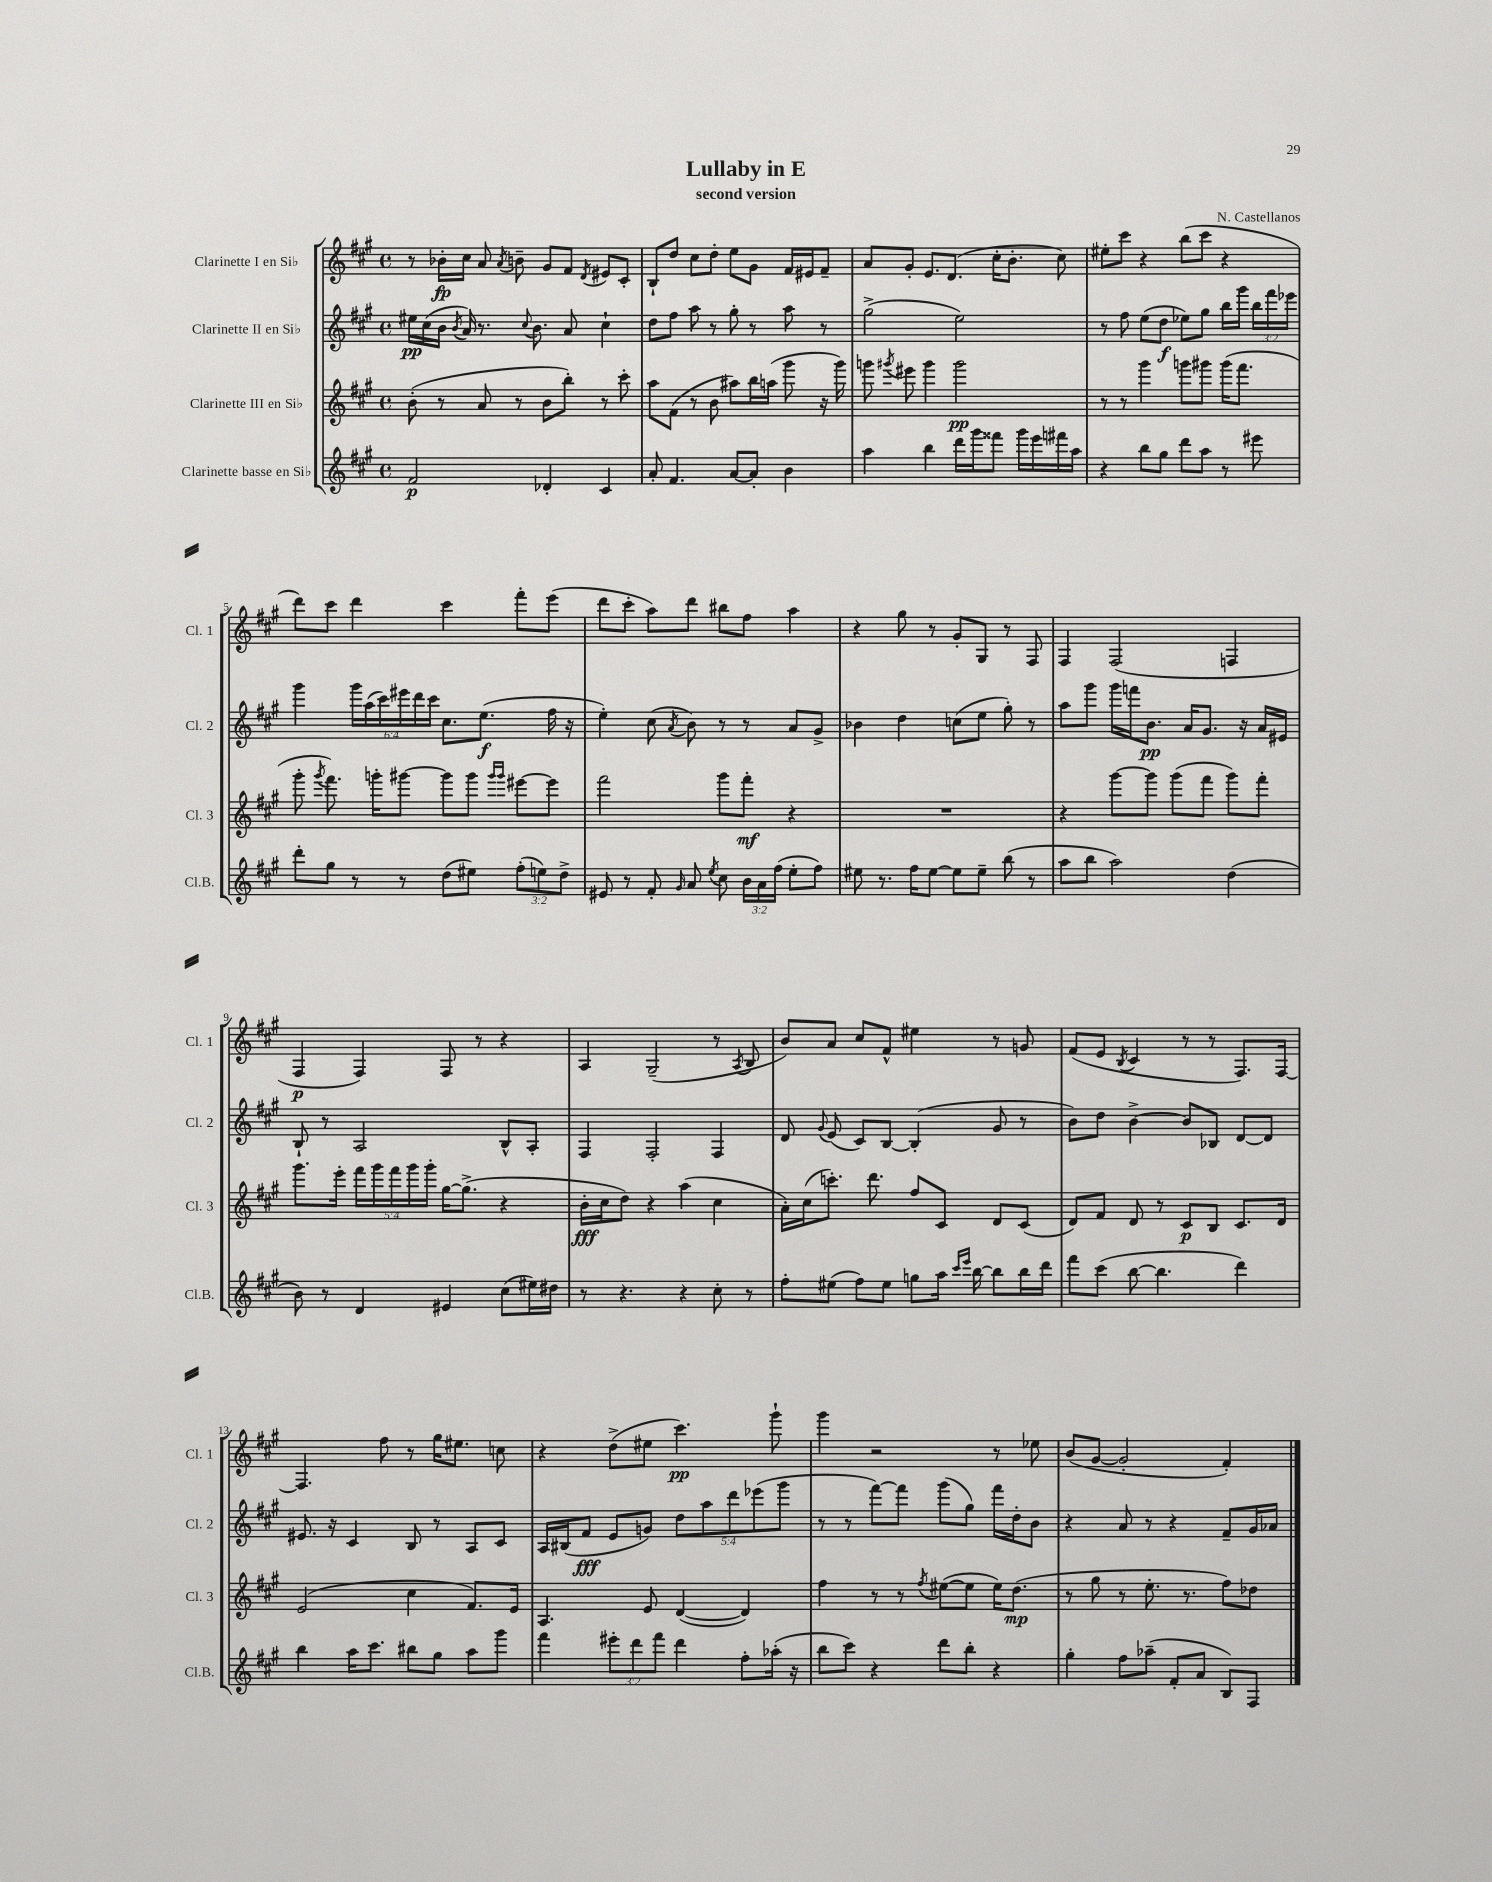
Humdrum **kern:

**kern	**dynam	**kern	**dynam	**kern	**dynam	**kern	**dynam
*part4	*part4	*part3	*part3	*part2	*part2	*part1	*part1
*staff4	*staff4	*staff3	*staff3	*staff2	*staff2	*staff1	*staff1
*I"Clarinette basse en Si♭	*	*I"Clarinette III en Si♭	*	*I"Clarinette II en Si♭	*	*I"Clarinette I en Si♭	*
*I'Cl.B.	*	*I'Cl. 3	*	*I'Cl. 2	*	*I'Cl. 1	*
*clefG2	*	*clefG2	*	*clefG2	*	*clefG2	*
*k[f#c#g#]	*	*k[f#c#g#]	*	*k[f#c#g#]	*	*k[f#c#g#]	*
*M4/4	*	*M4/4	*	*M4/4	*	*M4/4	*
*met(c)	*	*met(c)	*	*met(c)	*	*met(c)	*
=1	=1	=1	=1	=1	=1	=1	=1
2f#/	p	(8b'\	.	16ee#X\LL	pp	8r	.
.	.	.	.	(16cc#\	.	.	.
.	.	8r	.	16b\JJ	.	16b-X'\LL	fp
.	.	.	.	8qb/	.	.	.
.	.	.	.	16a/)	.	16cc#\JJ	.
.	.	8a/	.	8.r	.	8a/	.
.	.	.	.	.	.	8qa/	.
.	.	8r	.	.	.	8bn~\	.
.	.	.	.	8qqcc#/	.	.	.
.	.	.	.	8.b\	.	.	.
4d-X'/	.	8b\L	.	.	.	8g#/L	.
.	.	8bb'\J)	.	8a/	.	8f#/J	.
.	.	.	.	.	.	8qd/	.
4c#/	.	8r	.	4cc#`\	.	8e#X/L	.
.	.	8ccc#'\	.	.	.	8c#'/J	.
=2	=2	=2	=2	=2	=2	=2	=2
8a'/	.	8aa\L	.	8dd\L	.	8B`/L	.
4.f#/	.	(8f#\J	.	8ff#\J	.	8dd/J	.
.	.	8r	.	8aa\	.	8cc#\L	.
.	.	8b\	.	8r	.	8dd'\J	.
[8a/L	.	8aa#X\L)	.	8gg#'\	.	8ee\L	.
8a'/J]	.	16bb\L	.	8r	.	8g#\J	.
.	.	(16aan\JJ	.	.	.	.	.
4b\	.	8ggg#\	.	8aa\	.	16f#/LL	.
.	.	.	.	.	.	16e#X/J	.
.	.	16r	.	8r	.	8f#~/J	.
.	.	16ggg#\)	.	.	.	.	.
=3	=3	=3	=3	=3	=3	=3	=3
4aa\	.	8gggn\	.	(2gg#^\	.	8a/L	.
.	.	8qggg#X/	.	.	.	.	.
.	.	8eee#X\	.	.	.	8g#'/J	.
4bb\	.	4ggg#\	.	.	.	8.e/L	.
.	.	.	.	.	.	(8.d/J	.
16ddd\LL	.	2ggg#\	pp	2ee\)	.	.	.
16ggg#\J	.	.	.	.	.	.	.
8fff##X\J	.	.	.	.	.	16cc#'\KL	.
.	.	.	.	.	.	8.b'\J	.
16ggg#\LL	.	.	.	.	.	.	.
16eee\	.	.	.	.	.	.	.
16fff#X\	.	.	.	.	.	8cc#\)	.
16aa\JJ	.	.	.	.	.	.	.
=4	=4	=4	=4	=4	=4	=4	=4
4r	.	8r	.	8r	.	8ee#X'\L	.
.	.	8r	.	8ff#\	.	8ccc#\J	.
8bb\L	.	4ggg#\	.	(8ee\L	.	4r	.
8gg#\J	.	.	.	8dd\J	f	.	.
8ddd\L	.	8gggn\L	.	8ee-X\L)	.	(8bb\L	.
8aa\J	.	8ggg#X\J	.	8gg#\J	.	8ccc#\J	.
8r	.	(16ggg#\KL	.	16bb\LL	.	4r	.
.	.	8.fff#\J	.	16ggg#\JJ	.	.	.
8eee#X\	.	.	.	24bb\LL	.	.	.
.	.	.	.	24fff#\	.	.	.
.	.	.	.	24eee-X\JJ	.	.	.
!!LO:LB:g=z
=5	=5	=5	=5	=5	=5	=5	=5
8ddd'\L	.	8ggg#'\	.	4ggg#\	.	8ddd\L)	.
.	.	8qggg#/	.	.	.	.	.
8gg#\J	.	8.fff#\)	.	.	.	8ccc#\J	.
8r	.	.	.	24ggg#\LL	.	4ddd\	.
.	.	.	.	(24aa\	.	.	.
.	.	16gggn'\KL	.	.	.	.	.
.	.	.	.	24ccc#\)	.	.	.
8r	.	[8ggg#X\J	.	24eee#X\	.	.	.
.	.	.	.	24ddd\	.	.	.
.	.	.	.	24ccc#\JJ	.	.	.
(8dd\L	.	8ggg#\L]	.	8.cc#\L	.	4ccc#\	.
8ee#X\J)	.	8ggg#\J	.	.	.	.	.
.	.	.	.	(8.ee\J	f	.	.
.	.	16qqggg#/LL	.	.	.	.	.
.	.	16qqggg#/JJ	.	.	.	.	.
(12ff#'\L	.	[8eee#X\L	.	.	.	8fff#'\L	.
12een\)	.	.	.	.	.	.	.
.	.	8eee#\J]	.	16ff#\	.	(8eee\J	.
12dd^\J	.	.	.	.	.	.	.
.	.	.	.	16r	.	.	.
=6	=6	=6	=6	=6	=6	=6	=6
8e#X/	.	2fff#\	.	4ee'\)	.	8ddd\L	.
8r	.	.	.	.	.	8ccc#'\J	.
8f#'/	.	.	.	(8cc#\	.	8aa\L)	.
16qqg#/	.	.	.	8qa/	.	.	.
8a/	.	.	.	8b\)	.	8ddd\J	.
8qee/	.	.	.	.	.	.	.
8cc#\	.	8ggg#\L	.	8r	.	8bb#X\L	.
24b\LL	.	8fff#'\J	mf	8r	.	8ff#\J	.
24a\	.	.	.	.	.	.	.
(24ff#\JJ	.	.	.	.	.	.	.
8ee'\L	.	4r	.	8a/L	.	4aa\	.
8ff#\J)	.	.	.	8g#^/J	.	.	.
=7	=7	=7	=7	=7	=7	=7	=7
8ee#X\	.	1r	.	4b-X\	.	4r	.
8.r	.	.	.	.	.	.	.
.	.	.	.	4dd\	.	8gg#\	.
16ff#\KL	.	.	.	.	.	.	.
[8ee#\J	.	.	.	.	.	8r	.
8ee#\L]	.	.	.	(8ccn\L	.	8g#'/L	.
8ee#~\J	.	.	.	8ee\J	.	8G#/J	.
(8bb\	.	.	.	8gg#'\)	.	8r	.
8r	.	.	.	8r	.	8F#/	.
=8	=8	=8	=8	=8	=8	=8	=8
8aa\L	.	4r	.	8aa\L	.	4F#/	.
8bb\J	.	.	.	8ggg#\J	.	.	.
2aa\)	.	[8ggg#\L	.	16ggg#\LL	.	(2F#/	.
.	.	.	.	16fffn\J	.	.	.
.	.	8ggg#\J]	.	8.b\J	pp	.	.
.	.	(8ggg#\L	.	.	.	.	.
.	.	.	.	16a/KL	.	.	.
.	.	8fff#\J	.	8.g#/J	.	.	.
(4dd\	.	8ggg#\L)	.	.	.	4Fn/	.
.	.	.	.	16r	.	.	.
.	.	8fff#'\J	.	16a/LL	.	.	.
.	.	.	.	16e#X/JJ	.	.	.
!!LO:LB:g=z
=9	=9	=9	=9	=9	=9	=9	=9
8b\)	.	8.ggg#\L	.	8B`/	.	4F#/	p
8r	.	.	.	8r	.	.	.
.	.	16eee'\Jk	.	.	.	.	.
4d/	.	20fff#\LL	.	2A/	.	4F#/)	.
.	.	20ggg#\	.	.	.	.	.
.	.	20fff#\	.	.	.	.	.
.	.	20ggg#\	.	.	.	.	.
.	.	20ggg#'\JJ	.	.	.	.	.
4e#X/	.	[16gg#\KL	.	.	.	8F#/	.
.	.	(8.gg#^\J]	.	.	.	.	.
.	.	.	.	.	.	8r	.
(8cc#\L	.	4r	.	8B^^/L	.	4r	.
16ee#X\L)	.	.	.	8A'/J	.	.	.
16dd#X\JJ	.	.	.	.	.	.	.
=10	=10	=10	=10	=10	=10	=10	=10
8r	.	16b'\LL	fff	4F#/	.	4A/	.
.	.	16cc#\J	.	.	.	.	.
4.r	.	8dd\J)	.	.	.	.	.
.	.	4r	.	2F#'/	.	(2G#~/	.
4r	.	(4aa\	.	.	.	.	.
8cc#'\	.	4cc#\	.	4F#/	.	8r	.
.	.	.	.	.	.	8qA/	.
8r	.	.	.	.	.	8B/	.
=11	=11	=11	=11	=11	=11	=11	=11
8ff#'\L	.	16a'\LL)	.	8d/	.	8b/L)	.
.	.	(16cc#\J	.	.	.	.	.
.	.	.	.	8qqg#/	.	.	.
(8ee#X\J	.	8.cccn'\J)	.	(8e/	.	8a/J	.
8ff#\L)	.	.	.	8c#/L)	.	8cc#/L	.
.	.	8.ddd\	.	.	.	.	.
8ee#\J	.	.	.	[8B/J	.	8f#^^/J	.
8ggn\L	.	8ff#/L	.	(4B'/]	.	4ee#X\	.
16aa\Jk	.	8c#/J	.	.	.	.	.
16qqccc#/LL	.	.	.	.	.	.	.
16qqeee/JJ	.	.	.	.	.	.	.
[16bb\	.	.	.	.	.	.	.
8bb\L]	.	8d/L	.	8g#/	.	8r	.
16bb\L	.	(8c#/J	.	8r	.	8gn/	.
16ddd\JJ	.	.	.	.	.	.	.
=12	=12	=12	=12	=12	=12	=12	=12
8fff#\L	.	8d/L)	.	8b\L)	.	(8f#/L	.
(8ccc#\J	.	8f#/J	.	8dd\J	.	8e/J	.
.	.	.	.	.	.	8qB/	.
[8bb\	.	8d/	.	[4b^\	.	4c#/	.
4.bb\]	.	8r	.	.	.	.	.
.	.	8c#/L	p	8b/L]	.	8r	.
.	.	8B/J	.	8B-X/J	.	8r	.
4ddd\)	.	8.c#/L	.	[8d/L	.	8.F#/L)	.
.	.	.	.	8d/J]	.	.	.
.	.	16d/Jk	.	.	.	[16F#/Jk	.
!!LO:LB:g=z
=13	=13	=13	=13	=13	=13	=13	=13
4bb\	.	(2e/	.	8.e#X/	.	4.F#/]	.
.	.	.	.	16r	.	.	.
16aa\KL	.	.	.	4c#/	.	.	.
8.ccc#\J	.	.	.	.	.	.	.
.	.	.	.	.	.	8ff#\	.
8bb#X\L	.	4cc#\	.	8B/	.	8r	.
8gg#\J	.	.	.	8r	.	16gg#\KL	.
.	.	.	.	.	.	8.ee#X\J	.
8aa\L	.	8.f#/L)	.	8A/L	.	.	.
8ggg#\J	.	.	.	8c#/J	.	8ccn\	.
.	.	16e/Jk	.	.	.	.	.
=14	=14	=14	=14	=14	=14	=14	=14
4fff#\	.	4.A/	.	16A/LL	.	4r	.
.	.	.	.	(16B#X/J	.	.	.
.	.	.	.	8f#/J	fff	.	.
12eee#X'\L	.	.	.	8e/L	.	(8dd^\L	.
12ddd\	.	.	.	.	.	.	.
.	.	8e/	.	8gn/J)	.	8ee#X\J	.
12fff#\J	.	.	.	.	.	.	.
4ddd\	.	([4d/	.	10dd\L	.	4.ccc#\)	pp
.	.	.	.	10aa\	.	.	.
.	.	.	.	10ddd\	.	.	.
8ff#'\L	.	4d/])	.	.	.	.	.
.	.	.	.	(10eee-X\	.	.	.
(16aa-X'\Jk	.	.	.	.	.	8ggg#`\	.
.	.	.	.	10ggg#\J	.	.	.
16r	.	.	.	.	.	.	.
=15	=15	=15	=15	=15	=15	=15	=15
8bb\L	.	4ff#\	.	8r	.	4ggg#\	.
8ccc#\J)	.	.	.	8r	.	.	.
4r	.	8r	.	[8fff#\L)	.	2r	.
.	.	8r	.	8fff#\J]	.	.	.
.	.	8qff#/	.	.	.	.	.
8ddd\L	.	([8ee#X\L	.	(8ggg#\L	.	.	.
8bb'\J	.	8ee#\J]	.	8gg#\J)	.	.	.
4r	.	16ee#\KL)	.	16fff#\LL	.	8r	.
.	.	(8.dd\J	mp	16dd'\J	.	.	.
.	.	.	.	8b\J	.	8ee-X\	.
=16	=16	=16	=16	=16	=16	=16	=16
4gg#'\	.	8r	.	4r	.	(8b/L	.
.	.	8gg#\	.	.	.	[8g#/J	.
8ff#\L	.	8r	.	8a/	.	2g#'/]	.
(8aa-X~\J	.	8.ee'\	.	8r	.	.	.
8f#'/L	.	.	.	4r	.	.	.
.	.	8.r	.	.	.	.	.
8a/J	.	.	.	.	.	.	.
8B/L)	.	8ff#\L)	.	8f#~/L	.	4f#'/)	.
8F#/J	.	8dd-X\J	.	16g#/L	.	.	.
.	.	.	.	16a-X/JJ	.	.	.
==	==	==	==	==	==	==	==
*-	*-	*-	*-	*-	*-	*-	*-
